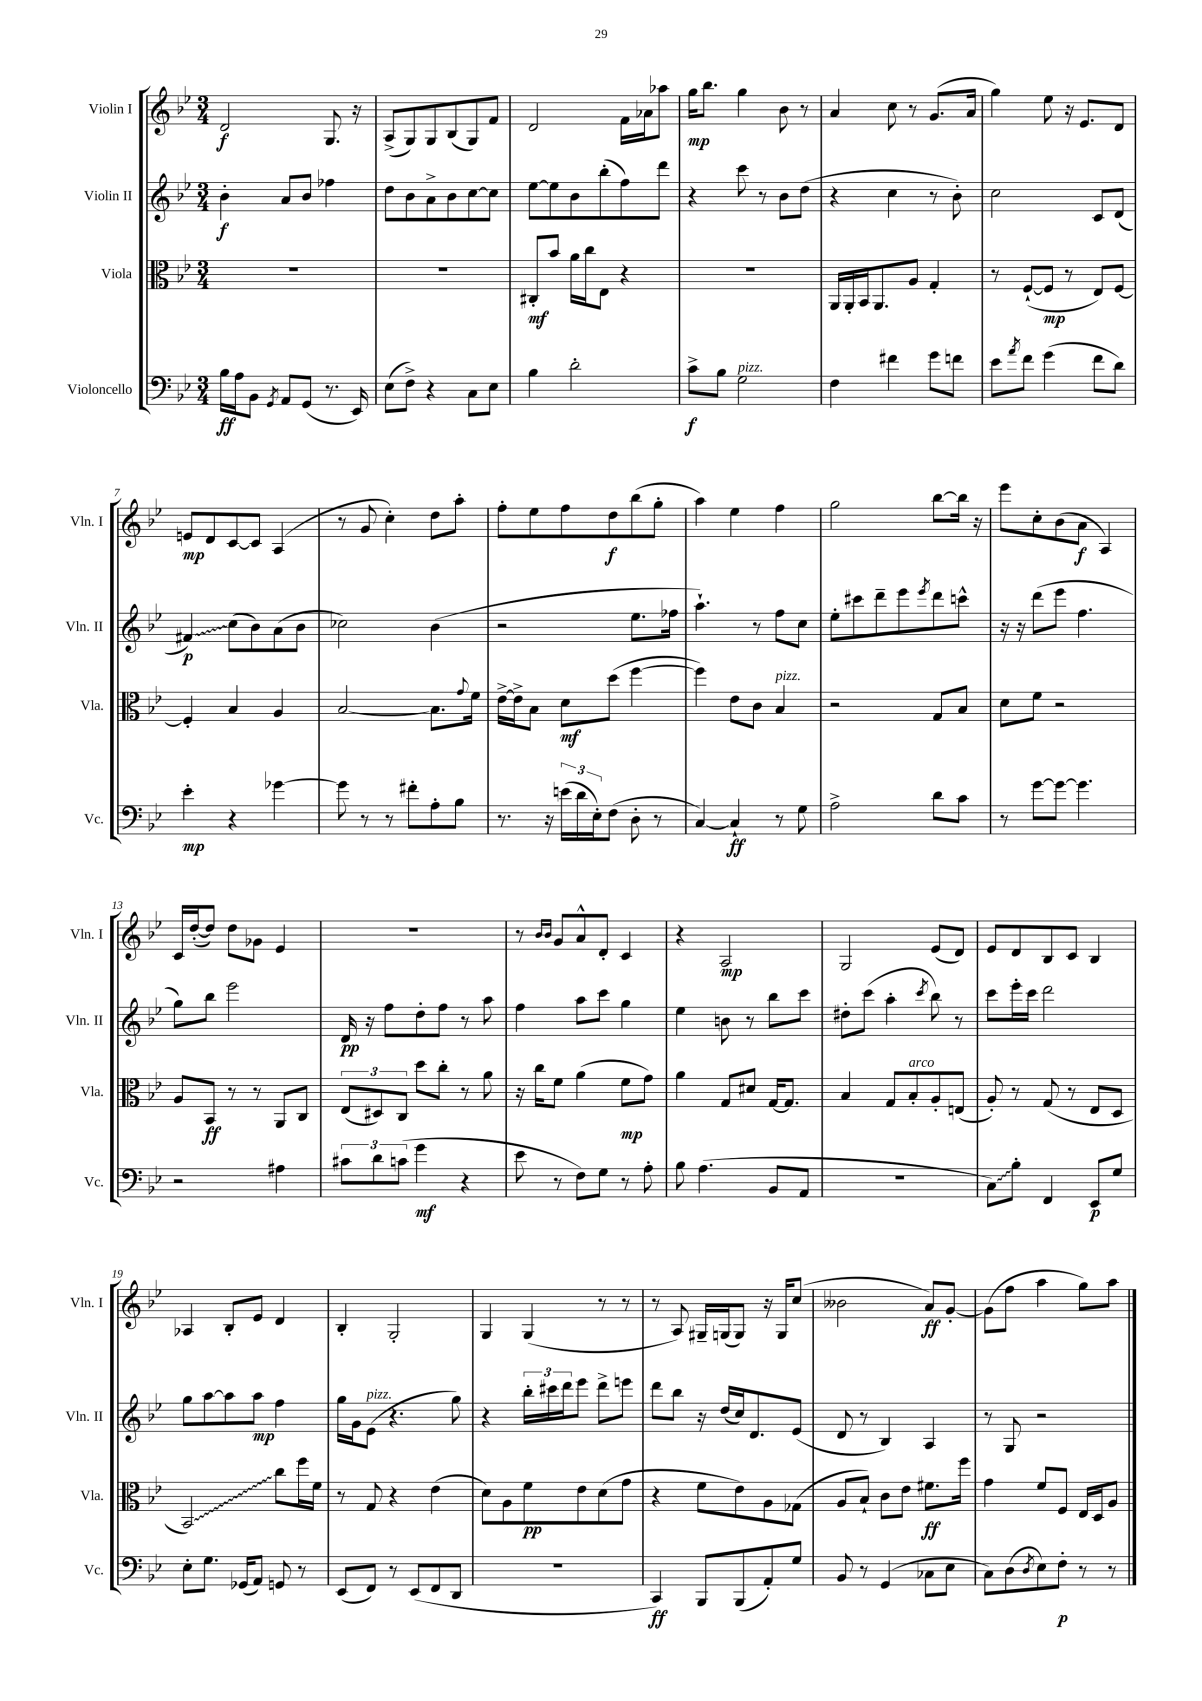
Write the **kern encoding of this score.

**kern	**kern	**kern	**kern
*staff4	*staff3	*staff2	*staff1
*clefF4	*clefC3	*clefG2	*clefG2
*k[b-e-]	*k[b-e-]	*k[b-e-]	*k[b-e-]
*M3/4	*M3/4	*M3/4	*M3/4
16B-	2.r	4b-'	2d
16A	.	.	.
8BB-	.	.	.
8qGG	.	.	.
8AA	.	8a	.
(8GG	.	8b-	.
8.r	.	4ff-	8.G
16EE-)	.	.	16r
=	=	=	=
(8E-	2.r	8dd	(8A^
8F^)	.	8b-	8G)
4r	.	8a^	8G
.	.	8b-	(8B-
8C	.	[8cc	8G)
8E-	.	8cc]	8f
=	=	=	=
4B-	8C#'	[8ee-	2d
.	8b-	8ee-]	.
2d'	16a	8b-	.
.	16cc	.	.
.	8E-	(8bb-'	.
.	4r	8ff)	16f
.	.	.	16a-
.	.	8ddd	8aa-
=	=	=	=
8c^	2.r	4r	16gg
.	.	.	8.bb-
8B-	.	.	.
2G	.	8ccc	4gg
.	.	8r	.
.	.	8b-	8b-
.	.	(8dd	8r
=	=	=	=
4F	16AA	4r	4a
.	16AA'	.	.
.	16BB-	.	.
.	8.AA	.	.
4f#	.	4cc	8cc
.	8A	.	8r
8g	4G'	8r	(8.g
8f	.	8b-')	.
.	.	.	16a
=	=	=	=
8e-	8r	2cc	4gg)
8qa	.	.	.
8f	([8F`	.	.
(4g	8F]	.	8ee-
.	8r	.	16r
.	.	.	8.e-
8f	8E-)	8c	.
8d)	[8F	(8d	8d
=	=	=	=
4e-'	4F']	4f#)	8e
.	.	.	8d
4r	4B-	(8cc	[8c
.	.	8b-)	8c]
[4g-	4A	(8a	(4A
.	.	8b-	.
=	=	=	=
8g-]	[2B-	2cc-)	8r
8r	.	.	8g
8r	.	.	4cc')
8f#'	.	.	.
8A'	8.B-]	(4b-	8dd
8B-	.	.	8aa'
.	8qqg	.	.
.	16f	.	.
=	=	=	=
8.r	[16e-^	2r	8ff'
.	16e-^]	.	.
.	8B-	.	8ee-
16r	.	.	.
(24e	8d	.	8ff
24d	.	.	.
24E-')	.	.	.
(8F	(8dd	.	8dd
8D'	[4ff	8.ee-	(8bb-
8r	.	.	8gg'
.	.	16ff-	.
=	=	=	=
[4C)	4ff])	4.aa`)	4aa)
4C`]	8e-	.	4ee-
.	8c	8r	.
8r	4B-	8ff	4ff
8G	.	8cc	.
=	=	=	=
2A^	2r	8ee-'	2gg
.	.	8ccc#	.
.	.	8ddd~	.
.	.	8eee-	.
.	.	8qeee-	.
8d	8G	8ddd	[8bb-
8c	8B-	8ccc^^	16bb-]
.	.	.	16r
=	=	=	=
8r	8d	16r	8eee-
.	.	16r	.
[8g	8f	(8ddd	8cc'
8g_	2r	8eee-	(8b-
4.g]	.	4.ff	8a
.	.	.	4A)
=	=	=	=
2r	8A	8gg)	16c
.	.	.	([16dd'
.	8BB-	8bb-	8dd])
.	8r	2eee-	8dd
.	8r	.	8g-
4A#	8AA	.	4e-
.	8C	.	.
=	=	=	=
12c#	(12E-	16d	2.r
.	.	16r	.
12d	12D#)	.	.
.	.	8ff	.
(12c	12C	.	.
4g	8dd	8dd'	.
.	8cc'	8ff	.
4r	8r	8r	.
.	8a	8aa	.
=	=	=	=
8e-	16r	4ff	8r
.	16cc	.	.
.	.	.	16qqb-
.	.	.	16qqb-
8r	8f	.	8g
8F)	(4a	8aa	8a^^
8G	.	8ccc	8d'
8r	8f	4gg	4c
8A'	8g)	.	.
=	=	=	=
8B-	4a	4ee-	4r
(4.A	.	.	.
.	8G	8b	2A
.	8d#	8r	.
8BB-	[16G	8bb-	.
.	8.G]	.	.
8AA	.	8ccc	.
=	=	=	=
2.r	4B-	8dd#'	2G
.	.	(8ccc	.
.	8G	4aa'	.
.	8B-'	.	.
.	.	8qccc	.
.	8A'	8bb-)	(8e-
.	(8E	8r	8d)
=	=	=	=
8C)	8A')	8ccc	8e-
8B-'	8r	16eee-'	8d
.	.	16ccc	.
4FF	(8G	2ddd	8B-
.	8r	.	8c
8EE-	8E-	.	4B-
8G	8D	.	.
=	=	=	=
8E-'	2BB-)	8gg	4A-
8.G	.	[8aa	.
.	.	8aa]	8B-'
(16GG-	.	.	.
8AA)	.	8aa	8e-
8GG	8cc	4ff	4d
8r	16ff	.	.
.	16f	.	.
=	=	=	=
(8EE-	8r	16gg	4B-'
.	.	16g	.
8FF)	8G	(8e-	.
8r	4r	4.r	2G'
(8EE-	.	.	.
8FF	(4e-	.	.
8DD	.	8gg)	.
=	=	=	=
2.r	8d)	4r	4G
.	8A	.	.
.	8f	24bb-'	(4G
.	.	24ccc#	.
.	.	24ddd	.
.	8e-	8eee-	.
.	(8d	8ddd^	8r
.	8g	8eee	8r
=	=	=	=
4CC)	4r	8ddd	8r
.	.	8bb-	8A)
8BBB-	8f	16r	16G#~
.	.	(16dd	(16G
(8BBB-	8e-)	16cc)	8G)
.	.	8.d	.
8AA')	8A	.	16r
.	.	.	16G
8G	(8G-	(8e-	(8cc
=	=	=	=
8BB-	8A	8d	2b--
8r	8B-`)	8r	.
(4GG	8c	4B-)	.
.	8e-	.	.
8C-	8.f#	4A	8a)
8E-	.	.	[8g'
.	16ff	.	.
=	=	=	=
8C)	4g	8r	(8g]
(8D	.	8G	8ff
8qD	.	.	.
8E-)	8f	2r	4aa
8F'	8F	.	.
8r	16E-	.	8gg)
.	16D	.	.
8r	8A	.	8aa
==	==	==	==
*-	*-	*-	*-
